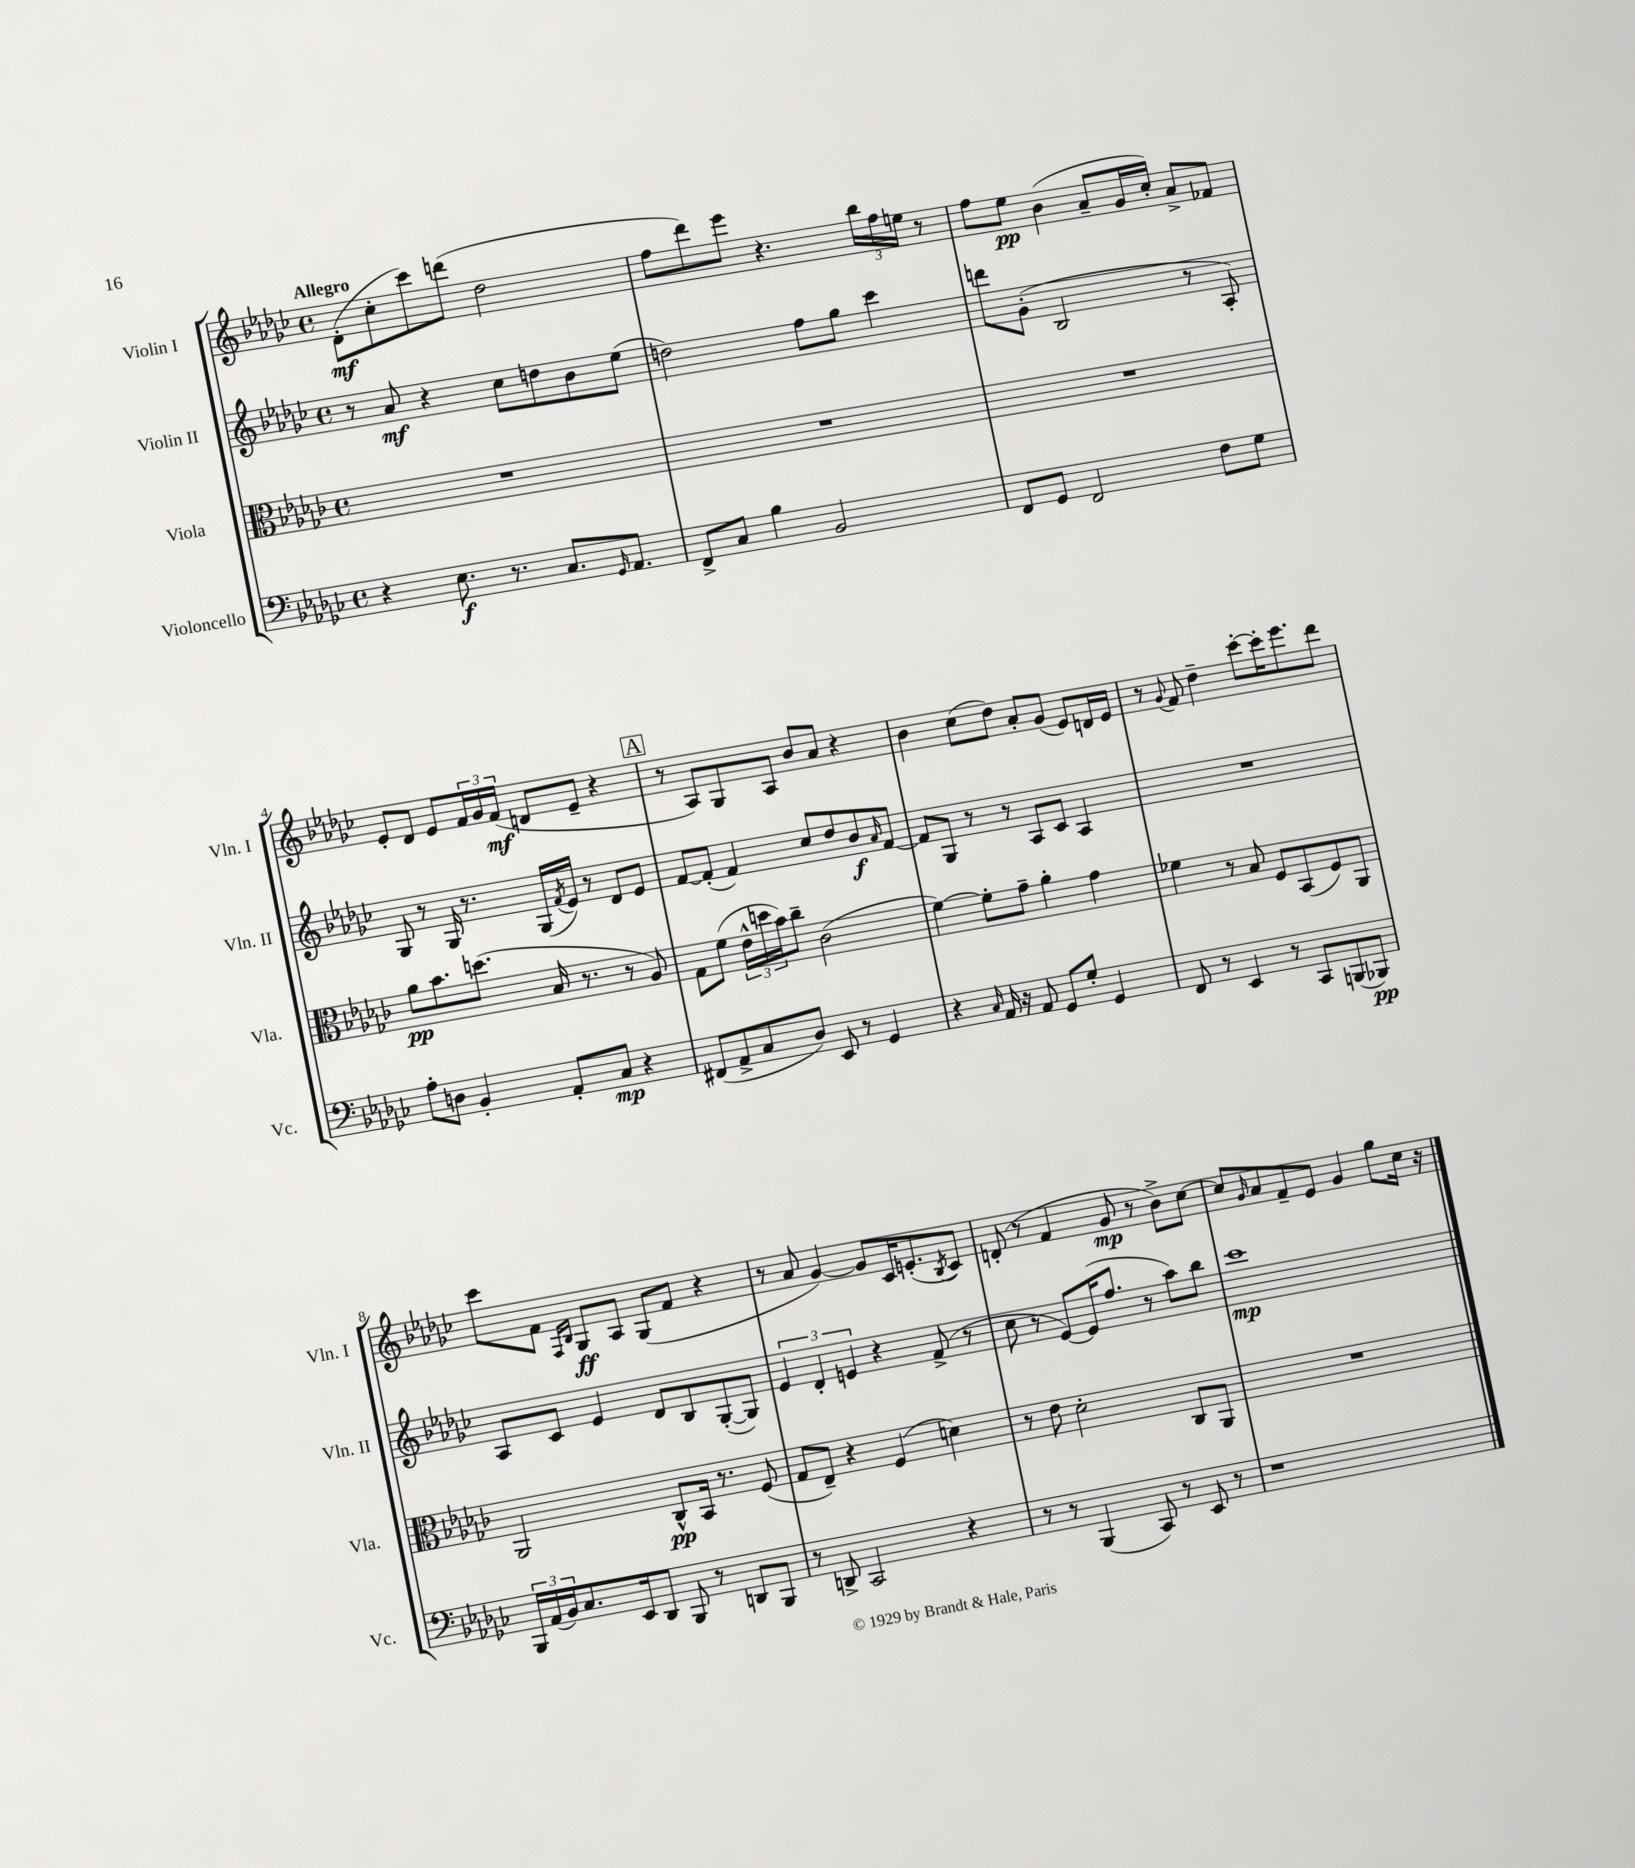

**kern	**dynam	**kern	**dynam	**kern	**dynam	**kern	**dynam
*part4	*part4	*part3	*part3	*part2	*part2	*part1	*part1
*staff4	*staff4	*staff3	*staff3	*staff2	*staff2	*staff1	*staff1
*I"Violoncello	*	*I"Viola	*	*I"Violin II	*	*I"Violin I	*
*I'Vc.	*	*I'Vla.	*	*I'Vln. II	*	*I'Vln. I	*
*clefF4	*	*clefC3	*	*clefG2	*	*clefG2	*
*k[b-e-a-d-g-c-]	*	*k[b-e-a-d-g-c-]	*	*k[b-e-a-d-g-c-]	*	*k[b-e-a-d-g-c-]	*
*M4/4	*	*M4/4	*	*M4/4	*	*M4/4	*
*met(c)	*	*met(c)	*	*met(c)	*	*met(c)	*
=1	=1	=1	=1	=1	=1	=1	=1
!	!	!	!	!	!	!LO:TX:a:B:t=Allegro	!
4r	.	1r	.	8r	.	(8d-'\L	mf
.	.	.	.	8a-/	mf	8cc-'\	.
8.E-\	f	.	.	4r	.	8ccc-\)	.
.	.	.	.	.	.	(8dddn\J	.
8.r	.	.	.	.	.	.	.
.	.	.	.	8cc-\L	.	2dd-\	.
8.C-/L	.	.	.	8ddn\	.	.	.
.	.	.	.	8b-\	.	.	.
16qqGG-/	.	.	.	.	.	.	.
8.AA-/J	.	.	.	.	.	.	.
.	.	.	.	(8ee-\J	.	.	.
=2	=2	=2	=2	=2	=2	=2	=2
8FF^/L	.	1r	.	2ddn\)	.	8ff\L	.
8C-/J	.	.	.	.	.	8ddd-\)	.
4B-\	.	.	.	.	.	8eee-\J	.
.	.	.	.	.	.	4.r	.
2BB-/	.	.	.	8ff\L	.	.	.
.	.	.	.	8gg-\J	.	.	.
.	.	.	.	4ccc-\	.	24bb-\LL	.
.	.	.	.	.	.	24ff\	.
.	.	.	.	.	.	24een\JJ	.
.	.	.	.	.	.	8r	.
=3	=3	=3	=3	=3	=3	=3	=3
8FF/L	.	1r	.	8dddn\L	.	8ff\L	.
8GG-/J	.	.	.	(8g-'\J	.	8ee-\J	pp
2FF/	.	.	.	2B-/	.	(4b-\	.
.	.	.	.	.	.	8a-~/L	.
.	.	.	.	.	.	16g-/L	.
.	.	.	.	.	.	16cc-'/JJ)	.
8F\L	.	.	.	8r	.	8a-^/L	.
8G-\J	.	.	.	8A-'/)	.	8f-X/J	.
!!LO:LB:g=z
=4	=4	=4	=4	=4	=4	=4	=4
8A-'\L	.	8a-\L	pp	8G-/	.	8e-'/L	.
8Dn\J	.	8.b-\	.	8r	.	8d-/J	.
4BB-'/	.	.	.	16G-/	.	8e-/L	.
.	.	(8.ddn\J	.	8.r	.	.	.
.	.	.	.	.	.	24f/L	.
.	.	.	.	.	.	24g-/	.
.	.	.	.	.	.	(24f/JJ	mf
8AA-'/L	.	16B-/	.	(16G-/LL	.	8dn/L	.
.	.	.	.	8qf/	.	.	.
.	.	8.r	.	16e-/JJ)	.	.	.
8C-/J	mp	.	.	8r	.	8e-~/J	.
4r	.	8r	.	8d-/L	.	4r	.
.	.	8A-/)	.	8e-/J	.	.	.
!!LO:REH:place=s1:t=A
=5	=5	=5	=5	=5	=5	=5	=5
(8FF#X/L	.	8G-\L	.	[8f/L	.	8r	.
8AA-^/	.	(8f\J	.	(8f'/J]	.	8A-/L)	.
8C-/	.	24e-^^\LL	.	4f/)	.	8G-/	.
.	.	24ddn\	.	.	.	.	.
.	.	24b-\J)	.	.	.	.	.
8D-/J)	.	8cc-~\J	.	.	.	8A-/J	.
8EE-/	.	(2c-\	.	8cc-/L	.	8b-/L	.
8r	.	.	.	8dd-/	.	8a-/J	.
4GG-/	.	.	.	8b-/	f	4r	.
.	.	.	.	16qqa-/	.	.	.
.	.	.	.	[8f/J	.	.	.
=6	=6	=6	=6	=6	=6	=6	=6
4r	.	[4f\)	.	8f/L]	.	4b-\	.
.	.	.	.	8G-/J	.	.	.
16qqC-/	.	.	.	.	.	.	.
16AA-/	.	8f'\L]	.	8r	.	(8cc-\L	.
16r	.	.	.	.	.	.	.
8AA-/	.	8g-~\J	.	8r	.	8dd-\J)	.
8GG-/L	.	4a-'\	.	8A-/L	.	8a-'/L	.
8G-'/J	.	.	.	8c-/J	.	(8g-/J	.
4GG-/	.	4g-\	.	4A-/	.	8e-/L)	.
.	.	.	.	.	.	16dn/L	.
.	.	.	.	.	.	16e-/JJ	.
=7	=7	=7	=7	=7	=7	=7	=7
8FF/	.	4f-X\	.	1r	.	8r	.
.	.	.	.	.	.	8qqg-/	.
8r	.	.	.	.	.	8f/	.
4EE-/	.	8r	.	.	.	4dd-~\	.
.	.	8B-/	.	.	.	.	.
8r	.	8F/L	.	.	.	[8ccc-'\L	.
8CC-/L	.	(8BB-/	.	.	.	16ccc-'\K]	.
.	.	.	.	.	.	8.eee-\	.
(8BBBn/	.	8F/)	.	.	.	.	.
8BBB-X/J)	pp	8AA-/J	.	.	.	8ddd-\J	.
!!LO:LB:g=z
=8	=8	=8	=8	=8	=8	=8	=8
24BBB-/LL	.	2AA-/	.	8A-/L	.	8ccc-\L	.
(24AA-/	.	.	.	.	.	.	.
24BB-/J)	.	.	.	.	.	.	.
8.C-/	.	.	.	8c-/J	.	8f\J	.
.	.	.	.	.	.	16qqF/LL	.
.	.	.	.	.	.	16qqB-/JJ	.
.	.	.	.	4e-/	.	8G-/L	ff
16EE-/k	.	.	.	.	.	.	.
8DD-/J	.	.	.	.	.	8A-/J	.
8BBB-/	.	8C-^^/L	pp	8d-/L	.	(8G-/L	.
8r	.	16BB-/Jk	.	8B-/	.	8f/J	.
.	.	8.r	.	.	.	.	.
8DDn/L	.	.	.	([8G-'/	.	4r	.
8BBB-/J	.	(8F/	.	8G-/J])	.	.	.
=9	=9	=9	=9	=9	=9	=9	=9
8r	.	8G-/L	.	6e-/	.	8r	.
8DDn^/	.	8E-~/J)	.	.	.	8a-/	.
.	.	.	.	6d-'/	.	.	.
2CC-/	.	4r	.	.	.	[4g-/)	.
.	.	.	.	6en/	.	.	.
.	.	(4F/	.	4r	.	8g-/L]	.
.	.	.	.	.	.	16c-/K	.
.	.	.	.	.	.	(8.en'/	.
4r	.	4dn\)	.	(8f^/	.	.	.
.	.	.	.	.	.	8qB-/	.
.	.	.	.	8r	.	8c-/J)	.
=10	=10	=10	=10	=10	=10	=10	=10
8r	.	8r	.	8cc-\	.	(8dn'/	.
8r	.	8e-\	.	8r	.	8r	.
(4BBB-/	.	2d-'\	.	[8e-/L)	.	4f/	.
.	.	.	.	(16e-/K]	.	.	.
.	.	.	.	8.ff/J	.	.	.
8CC-/)	.	.	.	.	.	8g-/	mp
8r	.	.	.	8r	.	8r	.
8EE-/	.	8C-/L	.	8aa-\L)	.	8b-^\L)	.
8r	.	8AA-/J	.	8bb-\J	.	[8cc-\J	.
=11	=11	=11	=11	=11	=11	=11	=11
1r	.	1r	.	1ccc-	mp	8cc-/L]	.
.	.	.	.	.	.	16qqg-/	.
.	.	.	.	.	.	8a-/	.
.	.	.	.	.	.	8f~/	.
.	.	.	.	.	.	8e-/J	.
.	.	.	.	.	.	4g-/	.
.	.	.	.	.	.	8gg-\L	.
.	.	.	.	.	.	16cc-\Jk	.
.	.	.	.	.	.	16r	.
==	==	==	==	==	==	==	==
*-	*-	*-	*-	*-	*-	*-	*-
